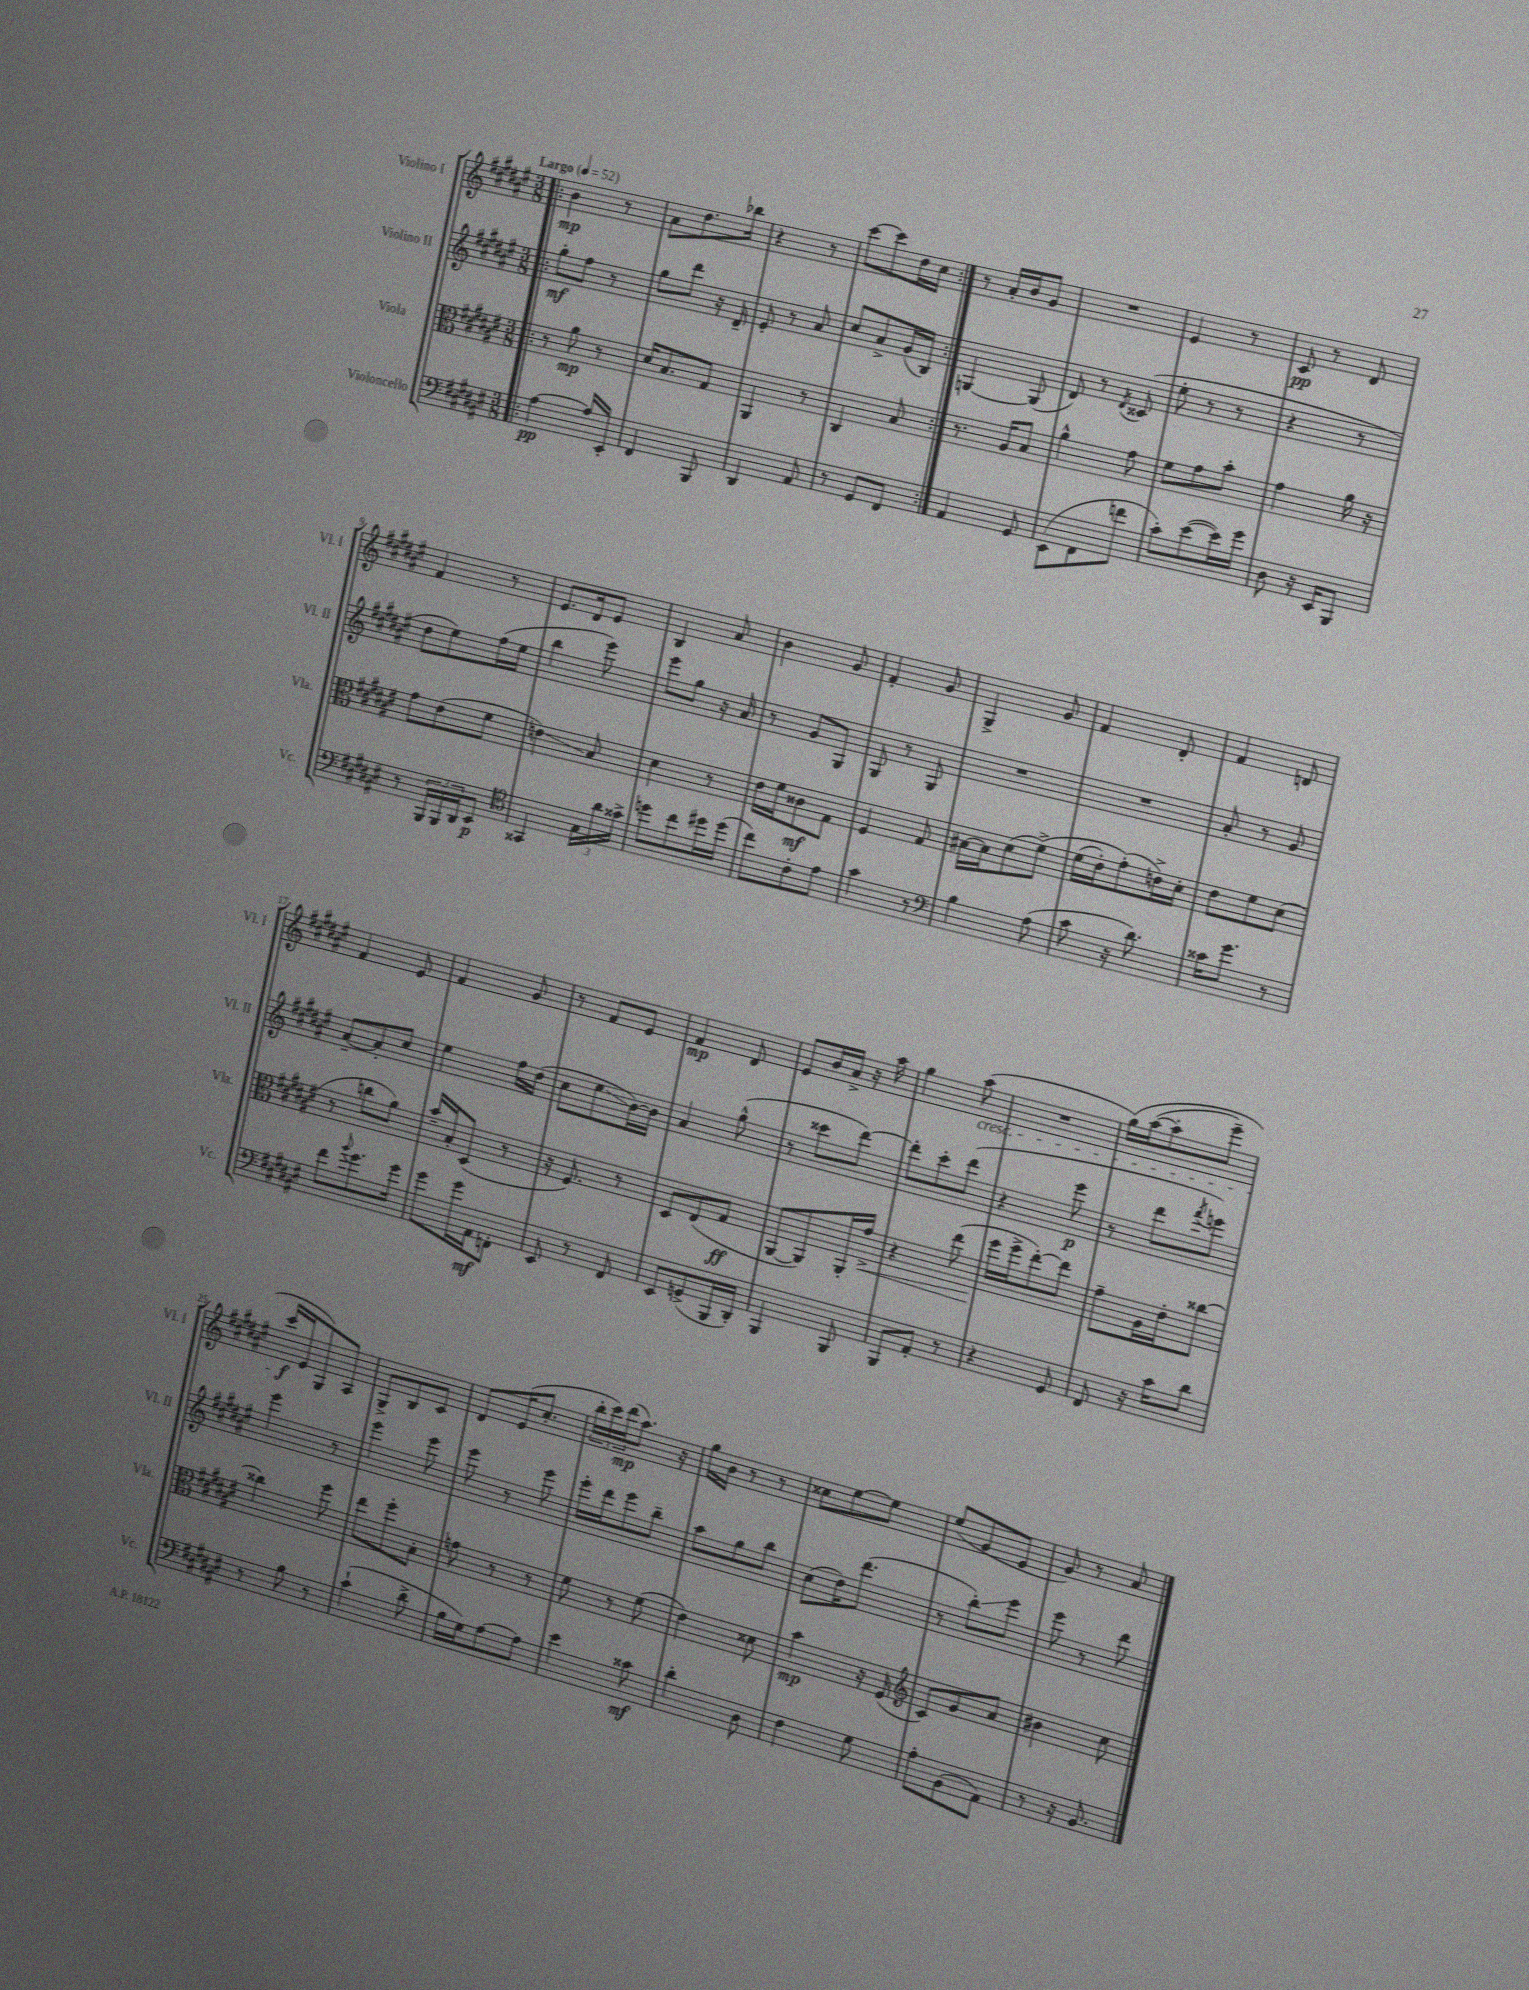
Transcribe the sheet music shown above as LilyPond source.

<<
\new StaffGroup <<
\new Staff = "s0" \with { instrumentName = "Violino I" shortInstrumentName = "Vl. I" } {
    \clef treble \key fis \major \numericTimeSignature \time 3/8 \tempo "Largo" 4 = 52
    \repeat volta 2 { \bar ".|:" b'4\mp r8 |
    ais'8 dis''8. bes''16 |
    r4 r8 |
    cis'''8~ cis'''8 dis''16 cis''16 | }
    r8 ais'16-. b'16 gis'8 |
    R4. |
    eis'4 r8 |
    cis'8\pp r8 dis'8 |
    fis'4 r8 |
    eis'8. dis'16 eis'8 |
    b4 ais'8 |
    b'4 gis'8 |
    fis'4-. gis'8 |
    gis4-> gis'8 |
    fis'4 dis'8-. |
    fis'4 d'8 |
    fis'4 eis'8 |
    fis'4 gis'8 |
    r8 fis'8 eis'8 |
    fis'4\mp dis'8 |
    eis'8 b'16 ais'16-> r16 ais''16 |
    gis''4 ais''8\cresc( |
    R4. |
    gis''16)\( ais''16~( ais''8-. eis'''8--) |
    cis'''16\f\! eis'16 gis8\) ais8 |
    gis8-> b8 cis'8 |
    dis'8 eis'16( cis''8.-. |
    \tuplet 3/2 { b''16-. cis'''16) dis'''16\mp( } ais''8.) r16 |
    gis''16 b'16 r8 r8 |
    cisis''8 eis''8~ eis''8 |
    eis''8( gis'8 eis'8 |
    gis'8) r8 ais'8 \bar "|." |
}
\new Staff = "s1" \with { instrumentName = "Violino II" shortInstrumentName = "Vl. II" } {
    \clef treble \key fis \major \numericTimeSignature \time 3/8
    \repeat volta 2 { \bar ".|:" gis''8-.\mf fis''8 r8 |
    gis''8 dis'''8 r16 dis'16-- |
    eis'8-. r8 ais'8 |
    cis''8 ais'8-> gis'16( b16) | }
    g4~ g8( |
    dis'8) r8 \acciaccatura { dis'8 } cisis'8( |
    eis''8-. r8 r8 |
    r4 r8 |
    dis''8 eis''8) fis''16( eis''16 |
    b''4 eis'''8) |
    eis'''8 gis''8 r16 ais'16 |
    r8 gis'8 gis8 |
    gis8 r8 gis8 |
    R4. |
    R4. |
    ais'8-. r8 gis'8 |
    ais'8~-- ais'8-. cis''8 |
    eis''4 fis''16 dis''16( |
    cis''8 eis''8\glissando b'16~) b'16 |
    ais'4 gis''8-^( |
    r8 cisis'''8 dis'''8~) |
    dis'''8-. cis'''8-. dis'''8( |
    r4 eis'''8\p |
    r8 dis'''8 \acciaccatura { fis'''8 } e'''8) |
    eis'''4 r8 |
    eis'''4 eis'''8 |
    eis'''8 r8 eis'''8 |
    eis'''16-. dis'''16 eis'''8 b''8-- |
    ais''8 gis''8 b''8 |
    cis''8( dis''16) dis'''8.( |
    r8 b''8-.\glissando) eis'''8 |
    eis'''8 r8 dis'''8 \bar "|." |
}
\new Staff = "s2" \with { instrumentName = "Viola" shortInstrumentName = "Vla." } {
    \clef alto \key fis \major \numericTimeSignature \time 3/8
    \repeat volta 2 { \bar ".|:" r8 ais'8\mp r8 |
    dis'16 b8. gis8 |
    ais,4 r8 |
    cis4 b8 | }
    r8. ais16 b8 |
    ais'4-^ gis'8 |
    fis'8 gis'8 b'8-. |
    gis'4 ais'16 r16 |
    gis'8 eis'8( fis'8 |
    e'4\glissando) b8 |
    dis'4 r8 |
    eis'16 fis'16 cisis'8\mf gis8 |
    fis4 gis8 |
    bis16~ bis16 dis'8( fis'8->)\( |
    fis'16( eis'16-.) gis'8-.(\) e'16->) dis'16-. |
    eis'8 fis'8 dis'8( |
    r8 c''8 ais'8) |
    b'16-- b16-. dis8( r8 |
    r16 fis8.) r8 |
    dis8 eis8( gis8\ff |
    ais,8~ ais,8) ais,16-. gis'16->\< |
    r4 eis''8( |
    fis''16\! fis''16-> eis''8~-.) eis''8 |
    gis'8-- ais16 eis'16-. cisis''8~ |
    cisis''4 fis''8 |
    eis''8 fis''8-. b8-. |
    g'8 r8 r8 |
    fis'8 r8 fis'8( |
    eis'4) disis'8 |
    b'4\mp r16 fis16( |
    \clef treble cis'8) gis'8 ais'8 |
    bis'4 cis''8 \bar "|." |
}
\new Staff = "s3" \with { instrumentName = "Violoncello" shortInstrumentName = "Vc." } {
    \clef bass \key fis \major \numericTimeSignature \time 3/8
    \repeat volta 2 { \bar ".|:" ais4~\pp ais16 eis,16-. |
    fis,4 b,,8 |
    dis,4 ais,8 |
    r8 gis,8 fis,8 | }
    ais,4 gis,8 |
    eis,8( fis,8 f'8 |
    cis'8-.) eis'8~( eis'16) gis'16 |
    dis8 r16 eis,16 b,,8 |
    r8 \tuplet 3/2 { b,,16 b,,16 dis,16 } eis,8\p |
    \clef tenor gisis,4 \tuplet 3/2 { gis16 ais'16 gisis'16-> } |
    d''8 cis''8 dis''16 dis''16( |
    cis''8) cis'8-. eis'8 |
    gis'4 r8 |
    \clef bass b4 ais8( |
    cis'8 r16 dis'8.) |
    cisis'16 gis'8. r8 |
    fis'8 \appoggiatura { b'8 } gis'8. gis'16 |
    gis'8 gis'16 ais,16\mf f,8-. |
    eis,8 r8 fis,8 |
    eis,8 g,8->( b,,16 dis,16-.) |
    b,,4 b,,8 |
    b,,8 ais,8-. r8 |
    r4 gis,8 |
    fis,8 r16 cis'16 dis'8 |
    r8 b8 r8 |
    cis'4-!( dis'8-> |
    b16 gis16) ais8~ ais8 |
    eis'4 cisis'8\mf |
    dis'4-. dis8 |
    fis4 gis8 |
    ais8-. b,8( ais,8) |
    r8 r16 b,8. \bar "|." |
}
>>
>>
